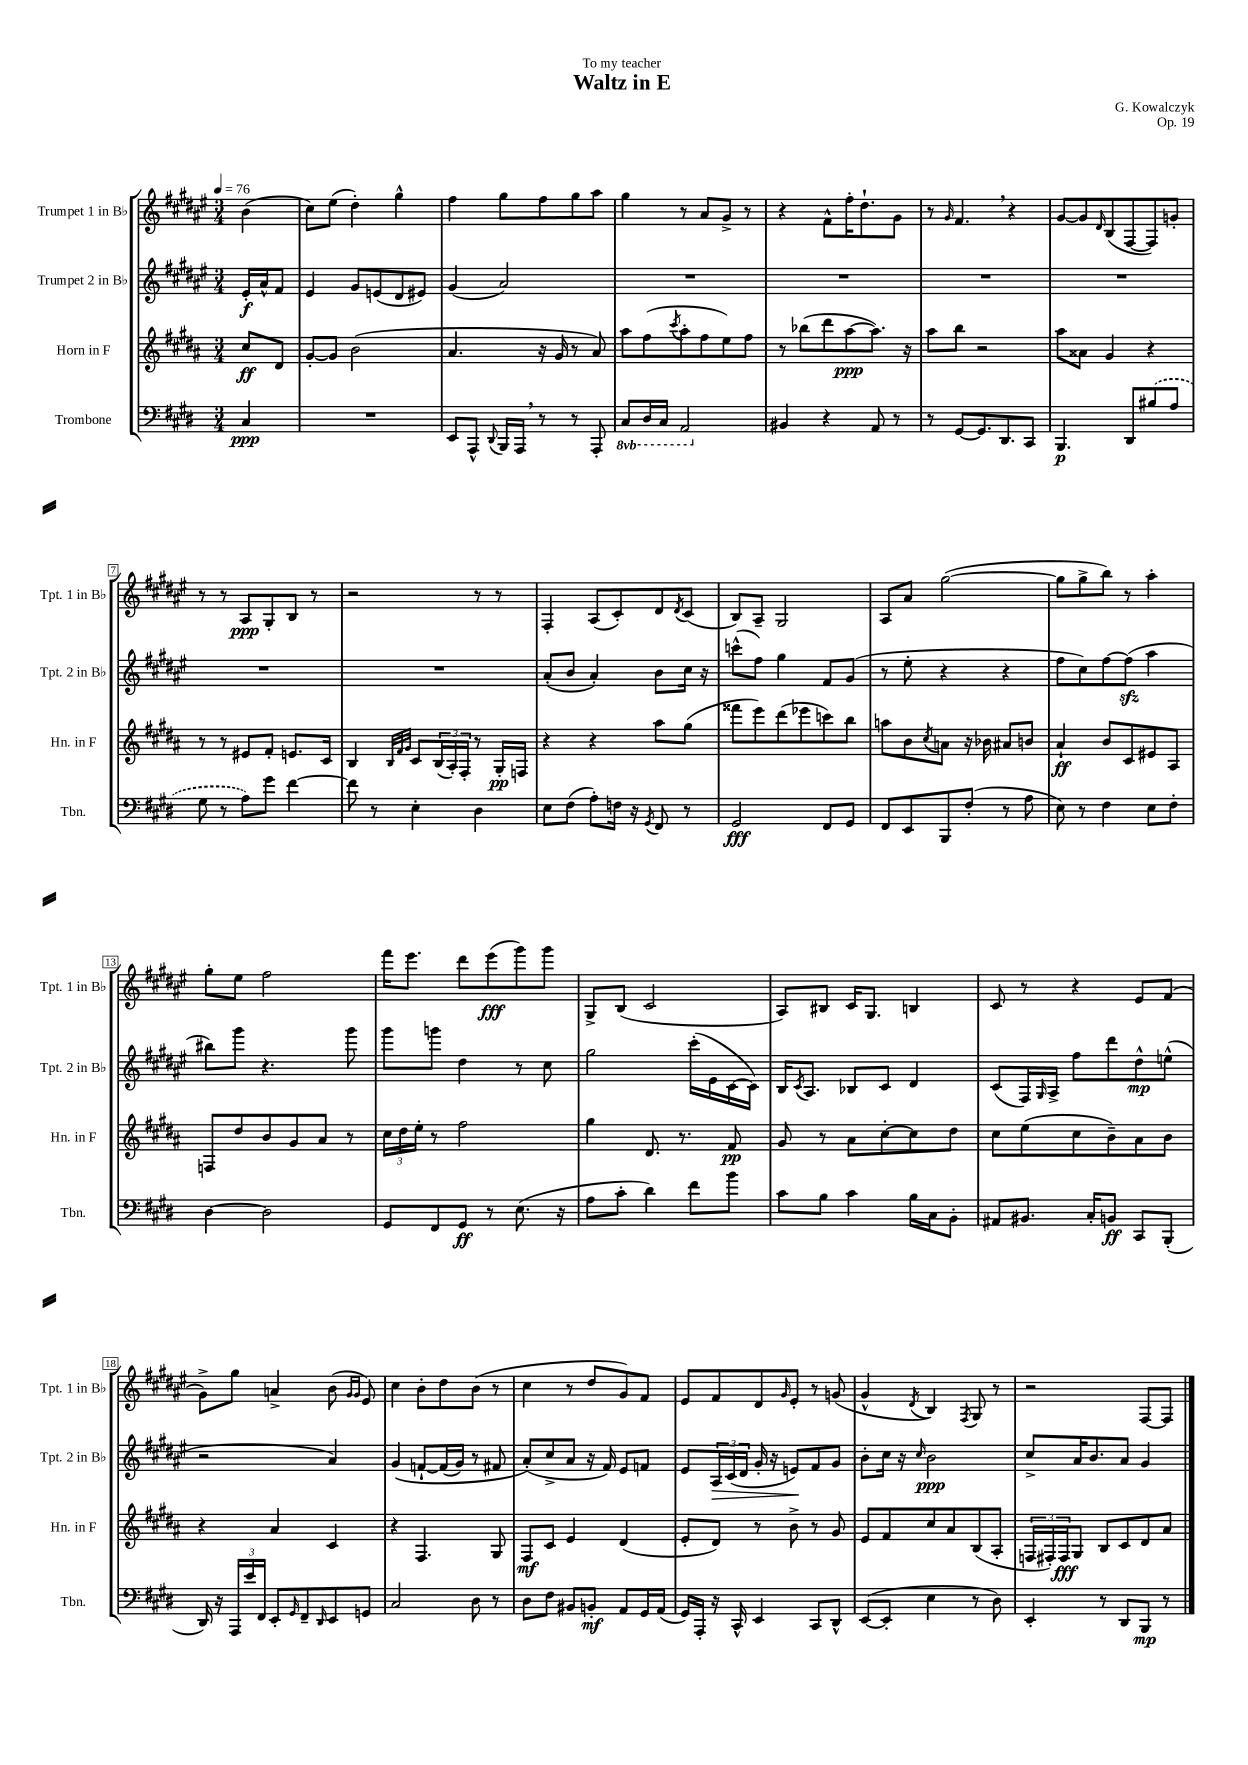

**kern	**kern	**kern	**kern
*staff4	*staff3	*staff2	*staff1
*clefF4	*clefG2	*clefG2	*clefG2
*k[f#c#g#d#]	*k[f#c#g#d#a#]	*k[f#c#g#d#a#e#]	*k[f#c#g#d#a#e#]
*M3/4	*M3/4	*M3/4	*M3/4
*MM76	*MM76	*MM76	*MM76
4C#	8cc#	16e#'	(4b
.	.	16a#^^	.
.	8d#	8f#	.
=	=	=	=
2.r	[8g#'	4e#	8cc#)
.	8g#]	.	(8ee#
.	(2b	8g#	4dd#')
.	.	(8e	.
.	.	8d#	4gg#^^
.	.	8e#)	.
=	=	=	=
8EE	4.a#	(4g#	4ff#
8AAA^^	.	.	.
8qqDD#	.	.	.
16BBB	.	2a#)	8gg#
16AAA	.	.	.
8r	16r	.	8ff#
.	16g#	.	.
8r	8r	.	8gg#
8AAA'	8a#)	.	8aa#
=	=	=	=
8CC#	8aa#	2.r	4gg#
16DD#	(8ff#	.	.
16CC#	.	.	.
.	8qccc#	.	.
2AAA	8aa#'	.	8r
.	8ff#	.	8a#
.	8ee)	.	8g#^
.	8ff#	.	8r
=	=	=	=
4BB#	8r	2.r	4r
.	(8bb-	.	.
4r	8ddd#	.	8f#^^
.	[8aa#	.	16ff#'
.	.	.	8.dd#`
8AA	8.aa#])	.	.
8r	.	.	8g#
.	16r	.	.
=	=	=	=
8r	8aa#	2.r	8r
.	.	.	16qqg#
[8GG#	8bb	.	4.f#
8.GG#]	2r	.	.
8.DD#	.	.	.
.	.	.	4r
8CC#	.	.	.
=	=	=	=
4.BBB	8aa#	2.r	[8g#
.	8a##	.	8g#]
.	.	.	16qqd#
.	4g#	.	(8B
8DD#	.	.	[8F#
(8B#	4r	.	8F#])
8A	.	.	8g'
=	=	=	=
8G#	8r	2.r	8r
8r	8r	.	8r
8A)	8e#	.	8A#
8g#	8f#'	.	8G#'
[4f#	8.e	.	8B
.	.	.	8r
.	16c#	.	.
=	=	=	=
8f#]	4B	2.r	2r
8r	.	.	.
.	32qqB	.	.
.	32qqf#	.	.
.	32qqg#	.	.
4E'	8c#	.	.
.	(24B	.	.
.	24A#')	.	.
.	24F#'	.	.
4D#	8r	.	8r
.	16G#'	.	8r
.	16F	.	.
=	=	=	=
8E	4r	(8a#'	4F#'
(8F#	.	8b	.
8A')	4r	4a#')	(8A#
16F	.	.	8c#')
16r	.	.	.
8qGG#	.	.	.
8FF#	8aa#	8b	8d#
.	.	.	8qd#
8r	(8gg#	16cc#	(8c#
.	.	16r	.
=	=	=	=
2GG#	8fff##	(8ccc^^	8B)
.	8eee)	8ff#)	8A#~
.	(8ddd#	4gg#	2G#
.	8eee-	.	.
8FF#	8ccc)	8f#	.
8GG#	8bb	(8g#	.
=	=	=	=
8FF#	8aa	8r	8A#
8EE	8b	8ee#'	8a#
.	8qcc#	.	.
8BBB	8a	4r	([2gg#
(8F#'	16r	.	.
.	16b-	.	.
8r	8a#	4r	.
8A	8b	.	.
=	=	=	=
8E)	4a#`	8ff#	8gg#]
8r	.	8cc#)	8gg#^
4F#	8b	[8ff#	8bb)
.	8c#	(8ff#]	8r
8E	8e#	4aa#	4aa#'
8F#'	8A#	.	.
=	=	=	=
[4D#	8F	8bb#)	8gg#'
.	8dd#	8ggg#	8ee#
2D#]	8b	4.r	2ff#
.	8g#	.	.
.	8a#	.	.
.	8r	8ggg#	.
=	=	=	=
8GG#	24cc#	8ggg#	16fff#
.	24dd#	.	.
.	.	.	8.eee#
.	24ee'	.	.
8FF#	8r	8ggg	.
8GG#	2ff#	4dd#	8ddd#
8r	.	.	(8eee#
(8.E	.	8r	8ggg#)
.	.	8cc#	8ggg#
16r	.	.	.
=	=	=	=
8A	4gg#	2gg#	8G#^
8c#'	.	.	(8B
4d#)	8.d#	.	2c#
.	8.r	.	.
8f#	.	(16ccc#'	.
.	.	16e#	.
8b	8f#	[16c#	.
.	.	16c#])	.
=	=	=	=
8c#	8g#	16B	8A#)
.	.	8qc#	.
.	.	8.A#	.
8B	8r	.	8B#
4c#	8a#	8B-	16c#
.	.	.	8.G#
.	[8cc#'	8c#	.
16B	8cc#]	4d#	4B
16C#	.	.	.
8BB'	8dd#	.	.
=	=	=	=
8AA#	8cc#	(8c#	8c#
8.BB#	(8ee	16F#)	8r
.	.	16qqG#	.
.	.	16A#^	.
.	8cc#	8ff#	4r
16C#'	.	.	.
8BB	8b~)	8ddd#	.
8CC#	8a#	8dd#^^	8e#
(8BBB'	8b	(8ee^^	(8f#
=	=	=	=
16DD#)	4r	2r	8g#^)
16r	.	.	.
24AAA	.	.	8gg#
24e	.	.	.
24FF#	.	.	.
8EE'	4a#	.	4a^
16qqGG#	.	.	.
8FF#~	.	.	.
16qqDD#	.	.	.
8EE	4c#	4a#)	(8b
.	.	.	16qqg#
.	.	.	16qqg#
8GG	.	.	8e#)
=	=	=	=
2C#	4r	&(4g#	4cc#
.	4.F#	[8f`	8b'
.	.	(16f]	8dd#
.	.	16g#)	.
8D#	.	8r	(8b
8r	8G#	8f#	8r
=	=	=	=
8D#	8F#	(8a#'&)	4cc#
8F#	8c#	8cc#^	.
8BB#	4e	8a#	8r
8BB'	.	16r	8dd#
.	.	16f#)	.
8AA	(4d#	8e#	8g#)
16GG#	.	8f	8f#
(16AA	.	.	.
=	=	=	=
16GG#)	8e'	8e#	8e#
16AAA'	.	.	.
16r	8d#)	24A#	8f#
.	.	(24c#	.
16CC#^^	.	.	.
.	.	24d#	.
4EE	8r	16g#'	8d#
.	.	16r	.
.	.	.	16qqg#
.	8b^	8e)	8e#'
8CC#	8r	8f#	8r
8DD#^^	8g#	8g#	(8g
=	=	=	=
([8EE	8e	8b'	4g#^^
8EE']	8f#	16cc#	.
.	.	16r	.
.	.	16qqcc#	8qd#
4E	8cc#	2b	4B)
.	8a#	.	.
.	.	.	8qF#
8r	(8B	.	8G#
8D#)	8A#'	.	8r
=	=	=	=
4EE'	24F	8cc#^	2r
.	24F#')	.	.
.	24F#	.	.
.	8G#	16a#	.
.	.	8.b	.
8r	8B	.	.
8DD#	8c#	8a#	.
8BBB	8d#	4g#	[8F#
8r	8a#	.	8F#]
==	==	==	==
*-	*-	*-	*-
